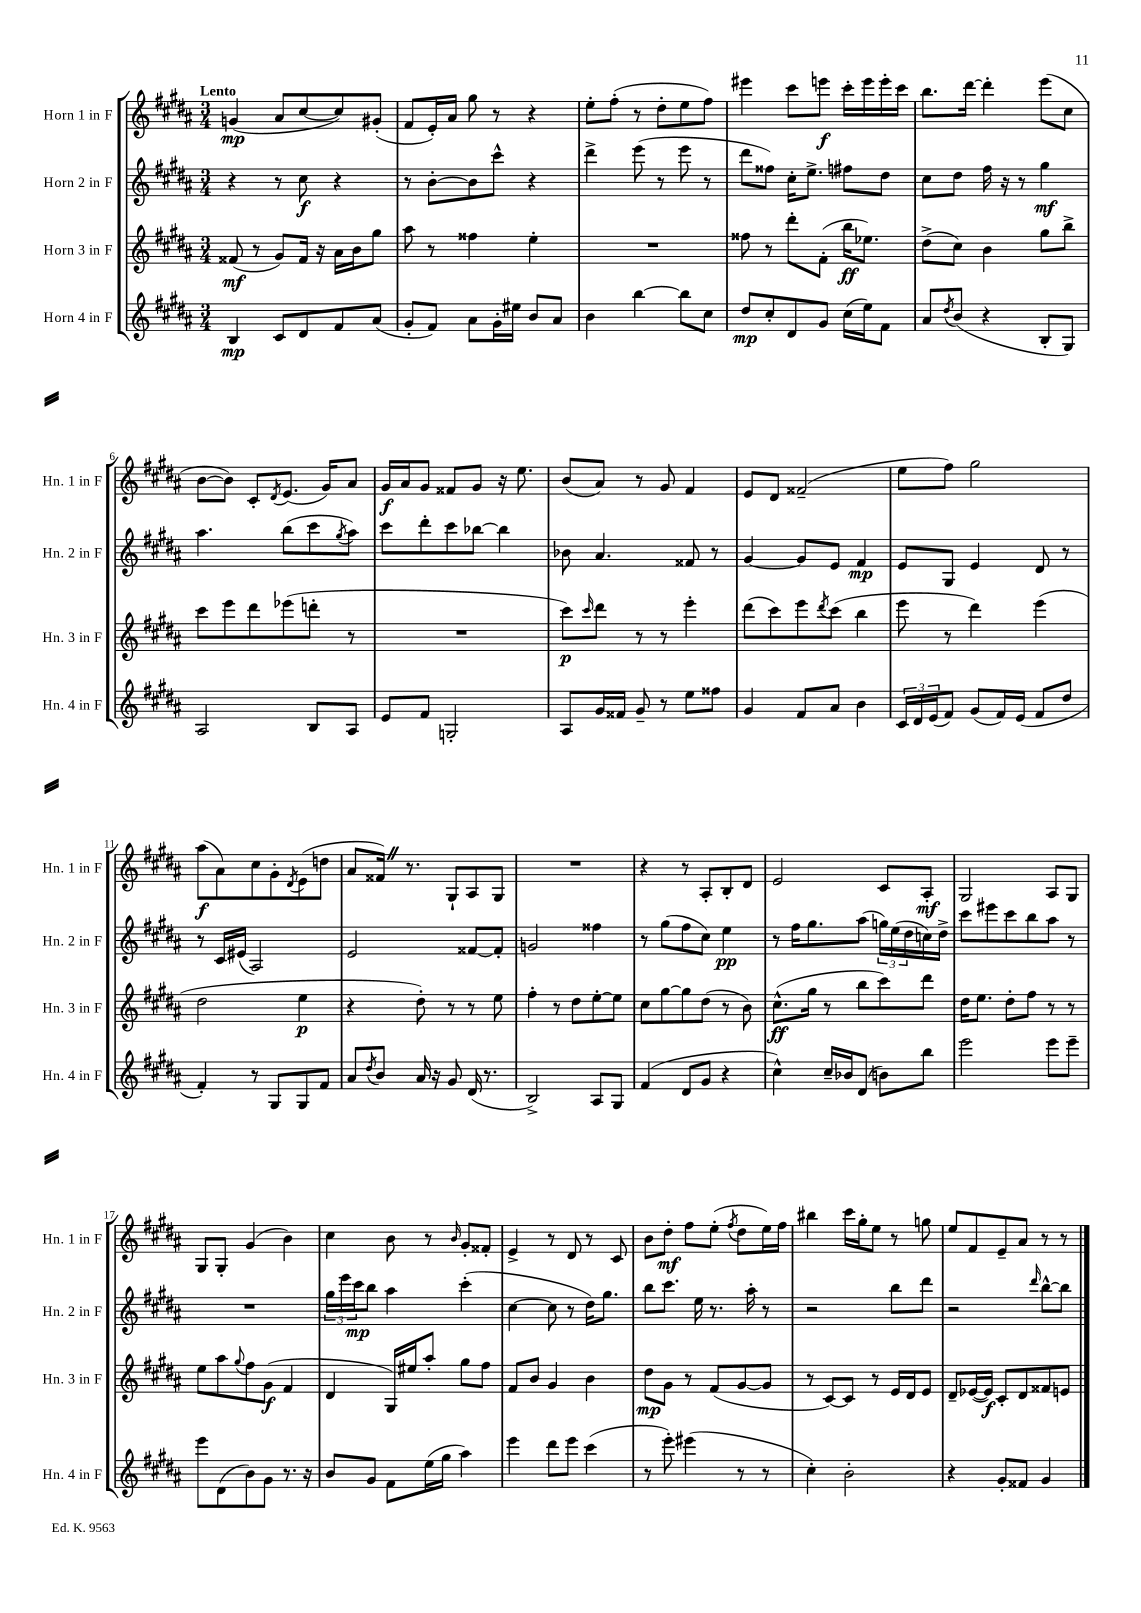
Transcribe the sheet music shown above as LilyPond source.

<<
\new StaffGroup <<
\new Staff = "s0" \with { instrumentName = "Horn 1 in F" shortInstrumentName = "Hn. 1 in F" } {
    \clef treble \key b \major \numericTimeSignature \time 3/4 \tempo "Lento"
    g'4\mp( ais'8 cis''8~ cis''8) gis'8-.( |
    fis'8 e'16-.) ais'16 gis''8 r8 r4 |
    e''8-. fis''8-.( r8 dis''8-. e''8 fis''8) |
    eis'''4 cis'''8 e'''8\f cis'''16-. e'''16 e'''16-. cis'''16 |
    b''8. dis'''16~ dis'''4-. e'''8( cis''8 |
    b'8~ b'8) cis'8-. \acciaccatura { dis'8 } e'8.( gis'16) ais'8 |
    gis'16\f ais'16 gis'8 fisis'8 gis'8 r16 e''8. |
    b'8( ais'8) r8 gis'8 fis'4 |
    e'8 dis'8 fisis'2--( |
    e''8 fis''8) gis''2 |
    ais''8\f( ais'8) cis''8 gis'8-. \acciaccatura { dis'8 } e'8( d''8 |
    ais'8 fisis'16) \once \override BreathingSign.text = \markup { \musicglyph "scripts.caesura.straight" } \breathe r8. gis8-! ais8 gis8 |
    R2. |
    r4 r8 ais8-. b8-. dis'8 |
    e'2 cis'8 ais8-.\mf |
    gis2 ais8 gis8 |
    gis8 gis8-. gis'4( b'4) |
    cis''4 b'8 r8 \grace { b'16 } gis'8-. fisis'8-. |
    e'4-> r8 dis'8 r8 cis'8 |
    b'8 dis''8-.\mf fis''8 e''8-.( \acciaccatura { fis''8 } dis''8 e''16) fis''16 |
    bis''4 cis'''16 gis''16-. e''8 r8 g''8 |
    e''8 fis'8 e'8-- ais'8 r8 r8 \bar "|." |
}
\new Staff = "s1" \with { instrumentName = "Horn 2 in F" shortInstrumentName = "Hn. 2 in F" } {
    \clef treble \key b \major \numericTimeSignature \time 3/4
    r4 r8 cis''8\f r4 |
    r8 b'8~-. b'8 cis'''8-^ r4 |
    dis'''4-> e'''8( r8 e'''8 r8 |
    dis'''8 fisis''8) cis''16-. e''8.-> fis''8 dis''8 |
    cis''8 dis''8 fis''16 r16 r8 gis''4\mf |
    ais''4. b''8( cis'''8 \acciaccatura { gis''8 } ais''8) |
    cis'''8 dis'''8-. cis'''8 bes''8~ bes''4 |
    bes'8 ais'4. fisis'8 r8 |
    gis'4~ gis'8 e'8 fis'4\mp |
    e'8 gis8 e'4 dis'8 r8 |
    r8 cis'16 eis'16( ais2) |
    e'2 fisis'8~ fisis'8-. |
    g'2 fisis''4 |
    r8 gis''8( fis''8 cis''8) e''4\pp |
    r8 fis''16 gis''8. ais''8( \tuplet 3/2 { g''16) e''16( dis''16 } c''16) dis''16-> |
    cis'''8 eis'''8 cis'''8 b''8 ais''8 r8 |
    R2. |
    \tuplet 3/2 { gis''16 e'''16 cis'''16\mp } b''8 ais''4 cis'''4-.( |
    cis''4~ cis''8 r8 dis''16) gis''8. |
    b''8 cis'''8. e''16 r8. ais''16-. r8 |
    r2 b''8 dis'''8 |
    r2 \grace { dis'''16 } b''8~-^ b''8 \bar "|." |
}
\new Staff = "s2" \with { instrumentName = "Horn 3 in F" shortInstrumentName = "Hn. 3 in F" } {
    \clef treble \key b \major \numericTimeSignature \time 3/4
    fisis'8\mf( r8 gis'8) fisis'16 r16 ais'16 b'16 gis''8 |
    ais''8 r8 fisis''4 e''4-. |
    R2. |
    fisis''8 r8 dis'''8-. fis'8-.( b''16\ff ees''8.) |
    dis''8->( cis''8) b'4 gis''8 b''8-> |
    cis'''8 e'''8 dis'''8 ees'''8( d'''8-. r8 |
    R2. |
    cis'''8\p) \grace { cis'''16 } dis'''8 r8 r8 e'''4-. |
    dis'''8( cis'''8) e'''8 \acciaccatura { dis'''8 } cis'''8( b''4 |
    e'''8 r8 dis'''4) e'''4( |
    dis''2 e''4\p |
    r4 dis''8-.) r8 r8 e''8 |
    fis''4-. r8 dis''8 e''8~-. e''8 |
    cis''8 gis''8~ gis''8 dis''8( r8 b'8) |
    cis''8.-^\ff( gis''16 r8 b''8 cis'''8) dis'''8 |
    dis''16 e''8. dis''8-. fis''8 r8 r8 |
    e''8 ais''8 \appoggiatura { gis''8 } fis''8 gis'8\f( fis'4 |
    dis'4 gis16) eis''16 ais''8-. gis''8 fis''8 |
    fis'8 b'8 gis'4 b'4 |
    dis''8\mp gis'8 r8 fis'8( gis'8~ gis'8 |
    r8 cis'8~) cis'8 r8 e'16 dis'16 e'8 |
    dis'8-- ees'16~( ees'16\f) cis'8-. dis'8 fisis'8 e'8 \bar "|." |
}
\new Staff = "s3" \with { instrumentName = "Horn 4 in F" shortInstrumentName = "Hn. 4 in F" } {
    \clef treble \key b \major \numericTimeSignature \time 3/4
    b4\mp cis'8 dis'8 fis'8 ais'8( |
    gis'8-. fis'8) ais'8 gis'16-. eis''16 b'8 ais'8 |
    b'4 b''4~ b''8 cis''8 |
    dis''8\mp cis''8-. dis'8 gis'8 cis''16( e''16) fis'8 |
    ais'8 \acciaccatura { dis''8 } b'8( r4 b8-. gis8) |
    ais2 b8 ais8 |
    e'8 fis'8 g2-. |
    ais8 gis'16 fisis'16 gis'8-- r8 e''8 fisis''8 |
    gis'4 fis'8 ais'8 b'4 |
    \tuplet 3/2 { cis'16 dis'16 e'16( } fis'8) gis'8( fis'16) e'16( fis'8 dis''8 |
    fis'4-.) r8 gis8 gis8 fis'8 |
    ais'8 \acciaccatura { dis''8 } b'8 ais'16 r16 gis'8 dis'16( r8. |
    b2->) ais8 gis8 |
    fis'4( dis'8 gis'8 r4 |
    cis''4-^) cis''16-- bes'16 dis'8( b'8) b''8 |
    e'''2 e'''8 e'''8-- |
    e'''8 dis'8( b'8) gis'8 r8. r16 |
    b'8 gis'8 fis'8 e''16( gis''16 ais''4) |
    e'''4 dis'''8 e'''8 cis'''4( |
    r8 e'''8-.) eis'''4( r8 r8 |
    cis''4-.) b'2-. |
    r4 gis'8-. fisis'8 gis'4 \bar "|." |
}
>>
>>
